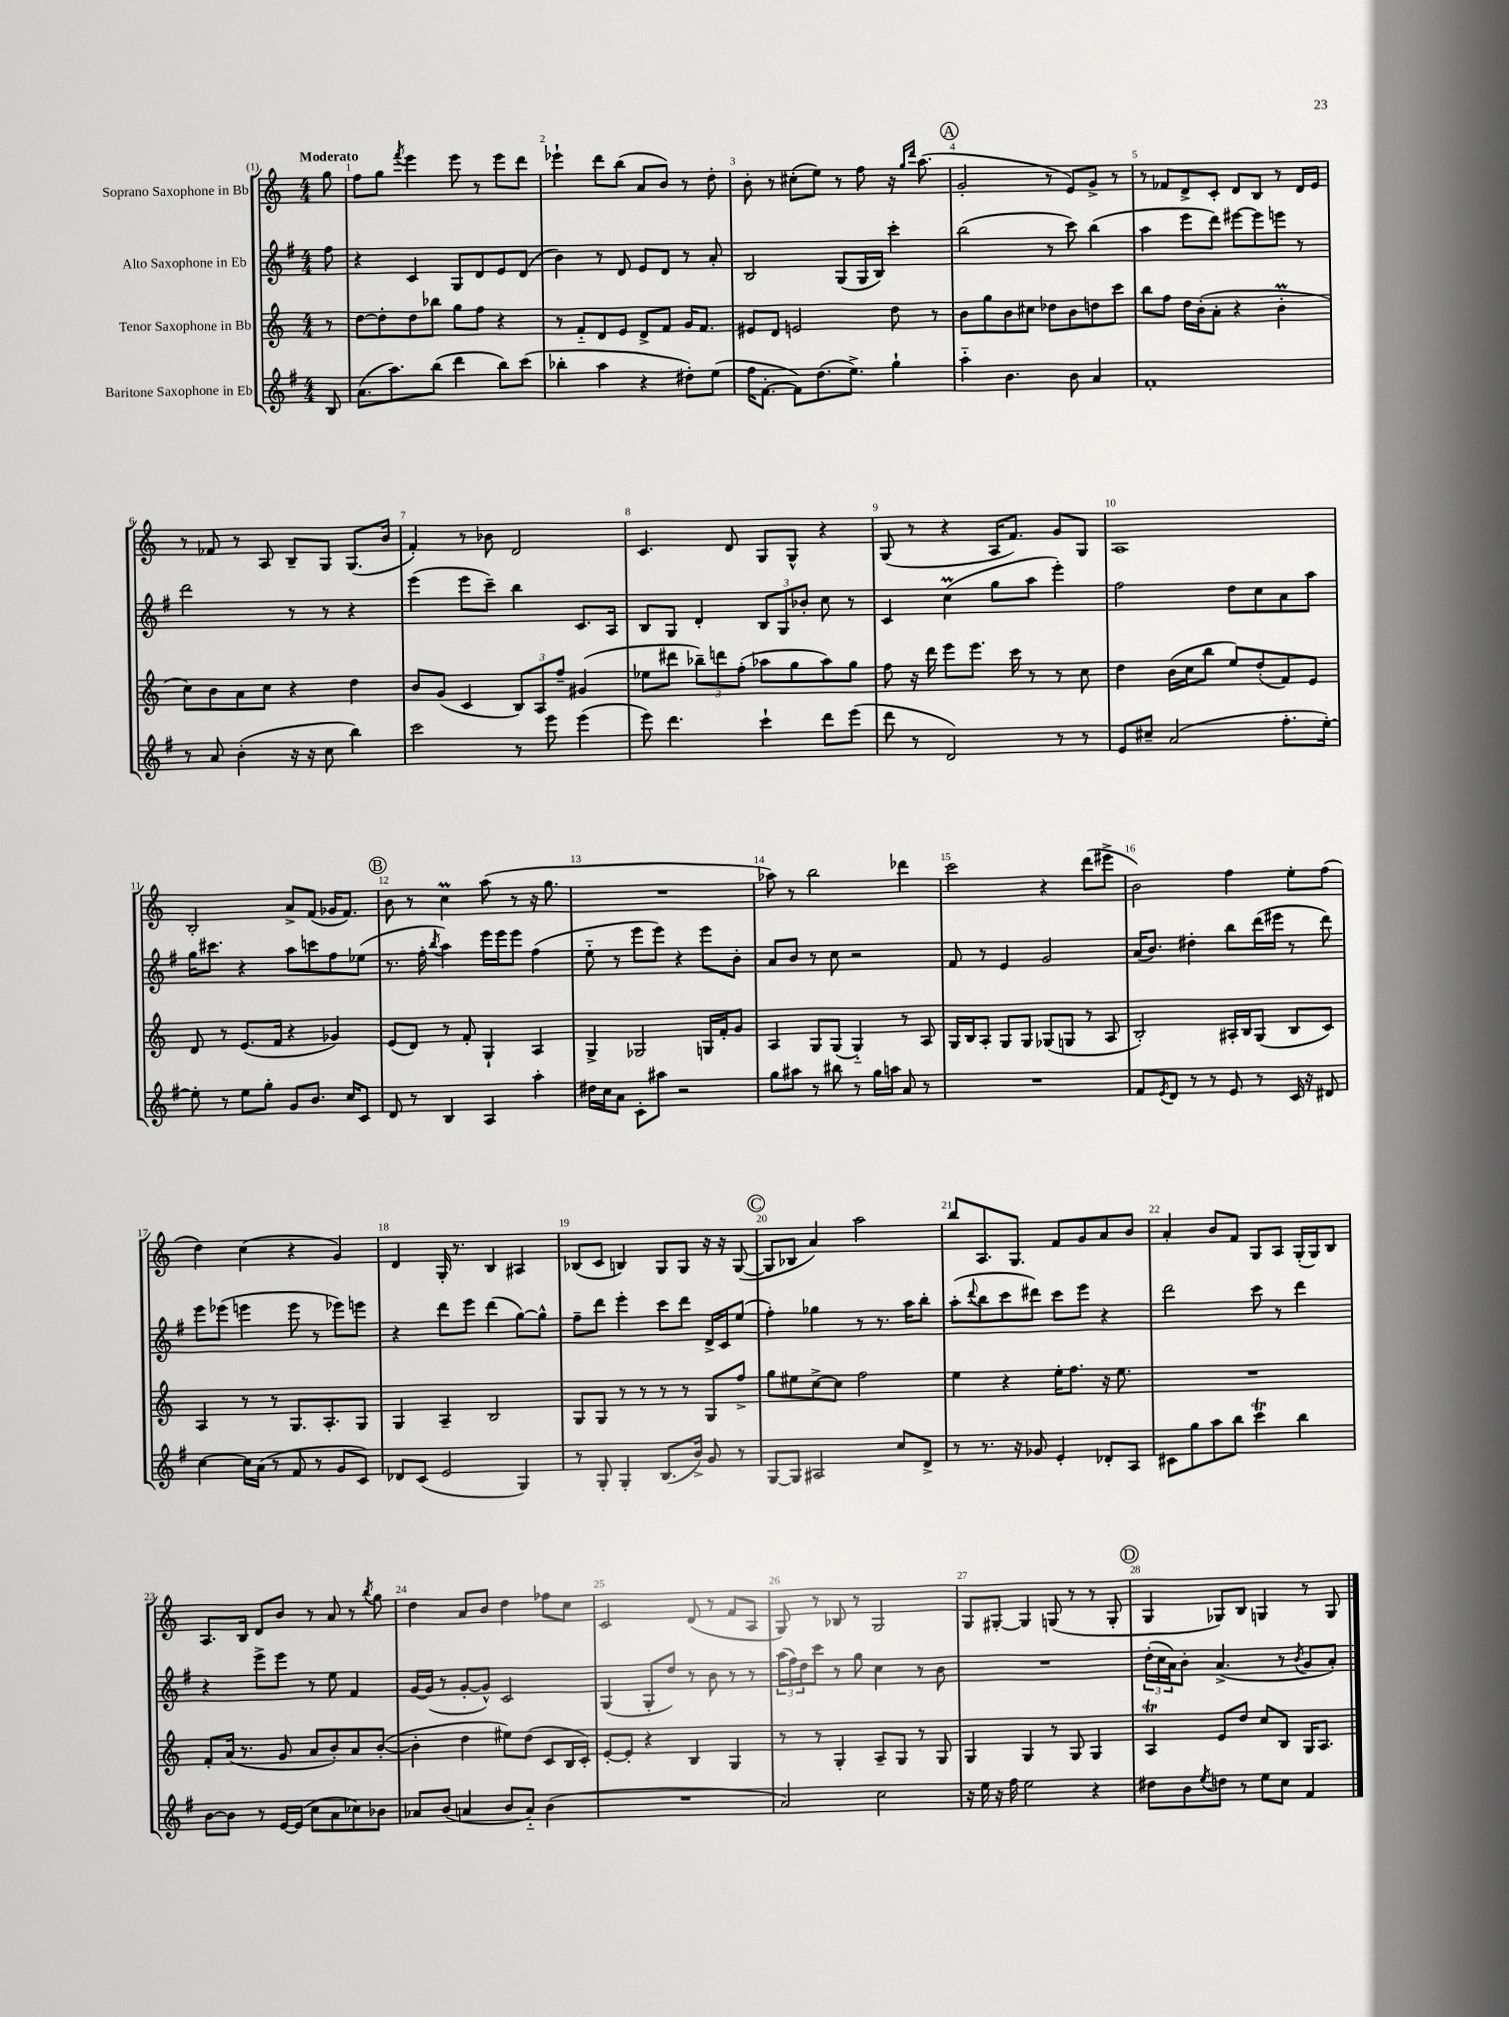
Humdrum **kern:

**kern	**kern	**kern	**kern
*staff4	*staff3	*staff2	*staff1
*clefG2	*clefG2	*clefG2	*clefG2
*k[f#]	*k[]	*k[f#]	*k[]
*M4/4	*M4/4	*M4/4	*M4/4
8B/	8r	8ff#\	8gg\
=	=	=	=
(8.a\L	[8dd\L	4r	8ff\L
.	8dd'\]	.	8gg\J
8.aa\)	.	.	.
.	.	.	8qfff/
.	8dd\	4c/	4eee\
(8bb\J	8bb-\J	.	.
4ddd\	8gg\L	8G/L	8eee\
.	8ff\J	8d/	8r
8bb\L)	4r	8e/	8eee\L
(8ccc\J	.	(8d/J	8ddd\J
=	=	=	=
4bb-'\	8r	4b\)	4eee-`\
.	8f'~/L	.	.
4aa\	8d/	8r	8ddd\L
.	8e/J	8d/	(8bb\J
4r	8d^/L	8e/L	8a/L
.	8f/J	8d/J	8b/J)
8dd#'\L)	16g/LK	8r	8r
.	8.f/J	.	.
(8ee\J	.	8a'/	8dd'\
=	=	=	=
16ff#\LK	8e#/L	2B/	8b'\
[8.f#'\J	.	.	.
.	8d/J	.	8r
8f#\]L)	2e/	.	(8cc#'\L
(8.dd\	.	.	8ee\J)
.	.	(8G/L	8r
8.ee^\J)	.	.	.
.	.	16G/L	8ff\
.	.	16B/JJ)	.
4gg`\	8dd\	4ccc'\	16r
.	.	.	16qqgg/LL
.	.	.	16qqddd/JJ
.	.	.	(8.aa\
.	8r	.	.
=	=	=	=
4aa'~\	8b\L	(2bb\	2g'/
.	8gg\	.	.
4.b\	8b\	.	.
.	8cc#\J	.	.
.	8dd-\L	8r	8r
8b\	8b\	8ccc\)	8e/L)
4a/	8dd\	(4bb\	8g^/J
.	8ccc\J	.	8r
=	=	=	=
1f#'	8bb\L	4aa\	8r
.	8ff\J	.	8f-/L
.	16dd\LL	8eee\L	8d^/
.	(16b'\J	.	.
.	8a'\J	8ddd\J)	8c'/J
.	4r	[8eee#\L	8d/L
.	.	8eee#\]	8B/J
.	4b'\	8eee\J	8r
.	.	8r	16d/LL
.	.	.	16e/JJ
=	=	=	=
8r	8cc\L)	2ddd\	8r
8a/	8b\	.	8f-/
(4b'\	8a\	.	8r
.	8cc\J	.	8A/
16r	4r	8r	8B~/L
16r	.	.	.
8cc\	.	8r	8G/J
4bb\)	4dd\	4r	(8.G/L
.	.	.	16b/Jk
=	=	=	=
2ccc\	8b/L	(4eee\	4f'/)
.	(8g/J	.	.
.	4c/	8eee\L	8r
.	.	8ccc~\J)	8b-\
8r	12B/L)	4bb\	2d/
.	12A/	.	.
8eee\	.	.	.
.	12ff~/J	.	.
(4eee\	(4g#/	8.c/L	.
.	.	16A/Jk	.
=	=	=	=
8eee\)	8ee-\L	8B/L	4.c/
4.ddd\	8ddd#\J	8G/J	.
.	12bb-~\L)	4d'/	.
.	12ddd\	.	.
.	.	.	8d/
.	(12ff'\J	.	.
4ccc`\	8aa-\L	12B/L	8G/L
.	.	12G/	.
.	8gg\	.	8G^^/J
.	.	12b-'/J	.
8ddd\L	8aa-\)	8cc\	4r
(8eee\J	8gg\J	8r	.
=	=	=	=
8ddd\	8ff\	4c/	(8G/
8r	16r	.	8r
.	16ddd\	.	.
2d/)	8eee\L	(4cc\	4r
.	8.eee\J	.	.
.	.	8gg\L	16A/LK
.	16ccc\	.	8.f/J)
.	8r	8aa\J	.
8r	8r	4eee'\)	8g/L
8r	8cc\	.	8G/J
=	=	=	=
8e/L	4dd\	2ff#\	1A
8cc#~/J	.	.	.
(2a/	(16b\LL	.	.
.	16cc\J	.	.
.	8bb\J	.	.
.	8ee/L)	8dd\L	.
.	(8dd'/	8cc\	.
8.ff#'\L	8f/)	8a\	.
.	8e/J	8aa\J	.
[16ee'\Jk)	.	.	.
=	=	=	=
8ee'\]	8d/	16gg\LK	2B'/
.	.	8.ccc#\J	.
8r	8r	.	.
8ee\L	(8.e/L	4r	.
8gg'\J	.	.	.
.	16f/Jk	.	.
8g/L	4r	8aa\L	8a^/L
8.b/J	.	8ccc\	(8f/J
.	4g-/)	8ff#\	16g-/LK
16cc/LK	.	.	8.f/J)
8c/J	.	(8ee-\J	.
=	=	=	=
8d/	(8e/L	8.r	8b\
8r	8d/J)	.	8r
.	.	16ff#'\	.
.	.	8qbb/	.
4B/	8r	4aa\)	4cc\
.	8f'/	.	.
4A/	4G`/	16eee\LL	(8aa\
.	.	16eee\J	.
.	.	8eee\J	8r
4aa'\	4A/	(4ff#\	16r
.	.	.	8.gg\
=	=	=	=
16dd#\LL	4G^/	8ee'~\	1r
16cc\J	.	.	.
8a\J	.	8r	.
8c'\L	2G-/	8eee\L	.
8aa#\J	.	8eee\J)	.
2r	.	4r	.
.	16G/LL	8eee\L	.
.	16f'/J	.	.
.	8g/J	8b'\J	.
=	=	=	=
8gg\L	4A/	8a/L	8aa-\)
8aa#\J	.	8b/J	8r
8r	8G/L	8r	2bb\
8bb#\	(8G/J	8cc\	.
8r	4G'~/)	2r	.
16gg\LL	.	.	.
16aa\JJ	.	.	.
8a/	8r	.	4ddd-\
8r	8A/	.	.
=	=	=	=
1r	16G/LL	8f#/	2ccc\
.	16B/J	.	.
.	8A'/J	8r	.
.	8G/L	4e/	.
.	8G/J	.	.
.	(8G-/L	2g/	4r
.	8G/J	.	.
.	8r	.	(8ddd\L
.	8A/	.	8eee#^\J
=	=	=	=
8f#/L	2B'/)	(16a/LK	2b\)
.	.	8.b/J)	.
8qe/	.	.	.
8d/J	.	.	.
8r	.	4dd#'\	.
8r	.	.	.
8e/	16A#'/LL	8bb\L	4ff\
.	16B/J	.	.
8r	(8G/J	(16ddd\L	.
.	.	16eee#\JJ	.
16c/	8B/L	8r	8ee'\L
16r	.	.	.
8d#/	8c/J)	8ddd\)	(8ff\J
=	=	=	=
[4cc\	4A/	8eee\L	4dd\)
.	.	(8eee-\J	.
16cc\]LL	8r	4eee\	(4cc\
(16a\JJ	.	.	.
8r	8r	.	.
8f#/	8.G/L	8eee\	4r
8r	.	8r	.
.	8.A'/	.	.
8g/L	.	8eee-\L)	4g/)
8c/J)	8G/J	8eee\J	.
=	=	=	=
8d-/L	4G/	4r	4d/
(8c/J	.	.	.
2e/	4A~/	8ddd\L	16G'/
.	.	.	8.r
.	.	8eee\J	.
.	2B/	(4ddd\	4B/
4G/)	.	[8gg\L)	4A#/
.	.	8gg^^\]J	.
=	=	=	=
8r	8G/L	8ff#~\L	(8B-/L
8G'/	8G/J	8ddd\J	8c/J
4G'/	8r	4eee'\	4B/)
.	8r	.	.
(8.B/L	8r	8ccc\L	8G/L
.	8r	8ddd\J	8G/J
16b^/Jk)	.	.	.
8g/	8G/L	16d^/LL	16r
.	.	16c/J	16r
8r	8ff^/J	(8ee/J	([8G/
=	=	=	=
[8G/L	8gg\L	4ff#'\)	8G/]L
8G/]J	8ee#\	.	8B-/J
2A#/	[8cc^\	4gg-\	4a/)
.	8cc\]J	.	.
.	2ff\	8r	2aa\
.	.	8.r	.
8cc/L	.	.	.
.	.	16aa\LK	.
8d^/J	.	8bb'\J	.
=	=	=	=
8r	4ee\	(8aa'\L	8bb/L
.	.	8qqddd/	.
8.r	.	8bb\	8.A/
.	4r	8ccc\	.
16r	.	.	8.G/J
8g-/	.	8ddd#\J)	.
4e'/	16ee'\LK	8ccc\L	8f/L
.	8.ff\J	.	.
.	.	8eee\J	8g/
8d-'/L	16r	4r	8a/
.	8.ee\	.	.
8A/J	.	.	8b/J
=	=	=	=
8c#\L	1r	2ddd\	4a'/
8gg\	.	.	.
8aa\	.	.	8b/L
8bb\J	.	.	8f/J
4ccc\	.	8ccc\	8G/L
.	.	8r	8A/J
4bb\	.	4ddd\	(16G'/LL
.	.	.	16G/J)
.	.	.	8B/J
=	=	=	=
[8b\L	8f'/L	4r	8.A/L
8b\]J	(16a/Jk	.	.
.	8.r	.	16B/Jk
8r	.	8eee^\L	8d/L
[16e/LL	8g/	8eee\J	8b/J
(16e/]JJ	.	.	.
8cc\L	8a/L	8r	8r
8a\	8b'/)	8ee\	8a/
8cc-\)	8a/	4f#/	8r
.	.	.	8qbb/
8b-\J	([8b'/J	.	8gg\
=	=	=	=
8a-/L	4b'\]	[16g/LL	4dd\
.	.	(16g/]JJ	.
(8b/J	.	8r	.
4a/	4dd\	[8g'/L	8a/L
.	.	8g^^/]J)	8b/J
8b/L	8ee#\L)	2c/	4dd\
8a'~/J)	(8dd\J	.	.
(4b\	8c/L	.	8ff-\L
.	16B/L	.	8cc\J
.	16c'/JJ)	.	.
=	=	=	=
1r	[8e'/L	(4G/	2c/
.	8e'/]J	.	.
.	4r	8G'/L	.
.	.	8dd/J)	.
.	4B/	8r	(8d/
.	.	8b\	8r
.	4G/	8r	8f/L
.	.	8r	8A/J
=	=	=	=
2a/)	8r	(24aa\LL	8G/)
.	.	24ff#\)	.
.	.	24dd\J	.
.	8r	8ccc\J	8r
.	4G'/	8r	8B-/
.	.	8gg\	8r
2cc\	8A~/L	4cc\	2G/
.	8G/J	.	.
.	8r	8r	.
.	8G/	8b\	.
=	=	=	=
16r	4G/	1r	8G/L
16ee\	.	.	.
16r	.	.	[8G#'/J
16ff#\	.	.	.
2ee\	4G/	.	4G#/]
.	8r	.	(8G/
.	8G/	.	8r
4r	4G/	.	8r
.	.	.	8G'/
=	=	=	=
8dd#\L	4A/	(24dd'\LL	4G/
.	.	24cc\	.
.	.	24a\J)	.
8b\	.	8b'\J	.
8qee/	.	.	.
8dd\J	8e/L	(4.a^/	8G-/L)
8r	8dd/J	.	8B/J
8ee\L	8cc/L	.	4G/
8cc\J	8B/J	8r	.
.	.	8qb/	.
4f#/	16G/LK	8g/L	8r
.	8.A/J	.	.
.	.	8a'/J)	8G/
==	==	==	==
*-	*-	*-	*-
